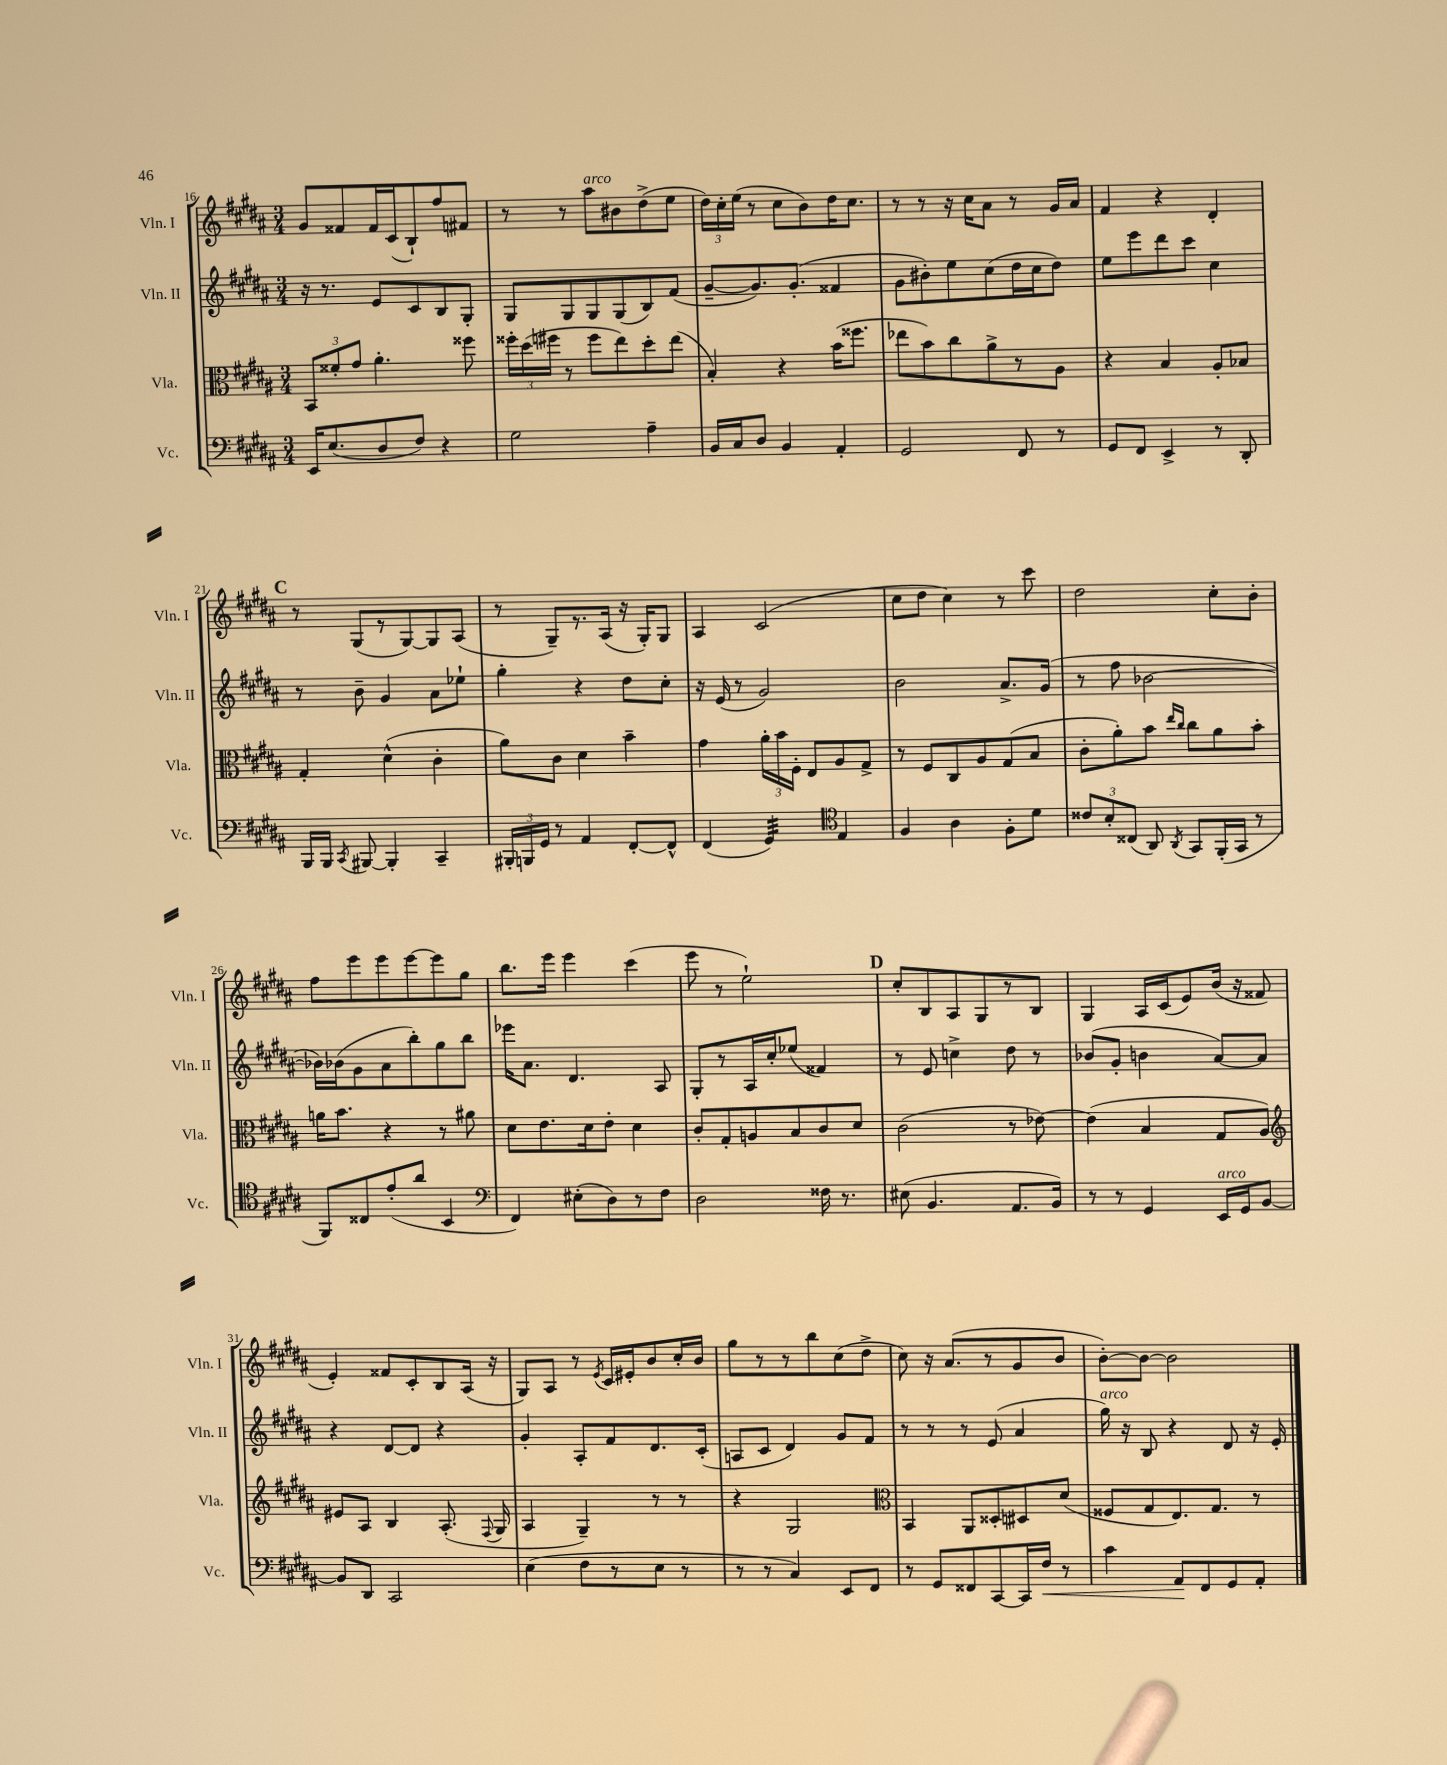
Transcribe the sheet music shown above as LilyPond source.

<<
\new StaffGroup <<
\new Staff = "s0" \with { instrumentName = "Vln. I" shortInstrumentName = "Vln. I" } {
    \clef treble \key b \major \numericTimeSignature \time 3/4
    \autoBeamOff gis'8[ fisis'8 fisis'16 cis'16( b8-!) fis''8 fis'8] |
    r8 r8 ais''8[^\markup { \italic "arco" } bis'8 dis''8->( e''8] |
    \tuplet 3/2 { dis''16[) cis''16-. e''16]( } r8 cis''8[ b'8) dis''16 cis''8.] |
    r8 r8 r16 cis''16[ ais'8] r8 gis'16[ ais'16] |
    fis'4 r4 dis'4-. |
    \mark \markup { \bold "C" } r8 gis8[( r8 gis8~) gis8 ais8]( |
    r8 gis8[--) r8. ais16]( r16 gis16[-.) gis8] |
    ais4 cis'2( |
    cis''8[ dis''8] cis''4) r8 cis'''8 |
    dis''2 cis''8[-. b'8]-. |
    fis''8[ e'''8 e'''8 e'''8~ e'''8 gis''8] |
    b''8.[ e'''16] e'''4 cis'''4( |
    e'''8 r8 e''2-!) |
    \mark \markup { \bold "D" } cis''8[-. b8 ais8 gis8 r8 b8] |
    gis4 ais16[ cis'16( e'8) b'16]( r16 fisis'8 |
    e'4-.) fisis'8[ cis'8-. b8 ais16]( r16 |
    gis8[) ais8] r8 \acciaccatura { e'8 } cis'16[ eis'16-. b'8 cis''16-. b'16] |
    gis''8[ r8 r8 b''8 cis''8( dis''8]-> |
    cis''8) r16 ais'8.[( r8 gis'8 b'8] |
    b'8[~-.) b'8]~ b'2 \bar "|." |
}
\new Staff = "s1" \with { instrumentName = "Vln. II" shortInstrumentName = "Vln. II" } {
    \clef treble \key b \major \numericTimeSignature \time 3/4
    \autoBeamOff r16 r8. e'8[ cis'8 b8 gis8]-. |
    gis8[ gis8 gis8 gis8( b8) fis'8]( |
    gis'8[~-- gis'8.) gis'8.]-.( fisis'4 |
    gis'8[ bis'8-.) e''8 cis''8( dis''16 cis''16 dis''8]) |
    e''8[ e'''8 dis'''8 cis'''8] cis''4 |
    \mark \markup { \bold "C" } r8 b'8-- gis'4 ais'8[ ees''8]-! |
    gis''4-. r4 dis''8[ cis''8]-. |
    r16 e'16( r8 gis'2) |
    b'2 ais'8.[-> gis'16]( |
    r8 fis''8 bes'2~ |
    bes'16[) bes'16( gis'8 ais'8 b''8-.) gis''8 b''8] |
    ees'''16[ ais'8.] dis'4. ais8 |
    gis8[-. r8 ais16 cis''16-. ees''8]( fisis'4) |
    \mark \markup { \bold "D" } r8 e'8 c''4-> dis''8 r8 |
    bes'8[( gis'8]-. b'4 ais'8[~) ais'8] |
    r4 dis'8[~ dis'8] r4 |
    gis'4-. ais8[-. fis'8 dis'8. cis'16]-.( |
    a8[ cis'8] dis'4) gis'8[ fis'8] |
    r8 r8 r8 e'8( ais'4 |
    gis''16^\markup { \italic "arco" }) r16 b8 r4 dis'8 r16 e'16-. \bar "|." |
}
\new Staff = "s2" \with { instrumentName = "Vla." shortInstrumentName = "Vla." } {
    \clef alto \key b \major \numericTimeSignature \time 3/4
    \autoBeamOff \tuplet 3/2 { b,8[ fisis'8-. gis'8] } ais'4.-. fisis''8 |
    \tuplet 3/2 { fisis''16[-. dis''16( fis''16] } r8 fis''8[ e''8) dis''8-. e''8]( |
    b4-.) r4 b'16[( fisis''8.] |
    ees''8[ b'8) cis''8 ais'8-> r8 ais8] |
    r4 b4 ais8[-. bes8] |
    \mark \markup { \bold "C" } gis4-. dis'4-^( cis'4-. |
    ais'8[) cis'8] dis'4 b'4-- |
    gis'4 \tuplet 3/2 { ais'16[-. b'16 fis16]-. } e8[ ais8 gis8]-> |
    r8 fis8[ cis8 ais8 gis8( b8] |
    cis'8[-. ais'8-.) b'8] \grace { e''16[ cis''16] } cis''8[ ais'8 b'8]-. |
    a'16[ b'8.] r4 r8 ais'8 |
    dis'8[ e'8. dis'16 e'8]-. dis'4 |
    cis'8[-. gis8-. a8 b8 cis'8 dis'8] |
    \mark \markup { \bold "D" } cis'2( r8 ees'8~) |
    ees'4( b4 gis8[ ais8]) |
    \clef treble eis'8[ ais8] b4 ais8.-.( \appoggiatura { fis8 } gis16 |
    ais4 gis4--) r8 r8 |
    r4 gis2 |
    \clef alto b,4 ais,8[ disis8-. dis8 dis'8]( |
    fisis8[ gis8 e8.) gis8.] r8 \bar "|." |
}
\new Staff = "s3" \with { instrumentName = "Vc." shortInstrumentName = "Vc." } {
    \clef bass \key b \major \numericTimeSignature \time 3/4
    \autoBeamOff e,16[ e8.( dis8 fis8]) r4 |
    gis2 ais4-- |
    b,16[ cis16 dis8] b,4 ais,4-. |
    gis,2 fis,8 r8 |
    gis,8[ fis,8] e,4-> r8 dis,8-. |
    \mark \markup { \bold "C" } b,,16[ b,,16] \acciaccatura { cis,8 } bis,,8~ bis,,4-. cis,4-- |
    \tuplet 3/2 { bis,,16[-. b,,16 gis,16] } r8 ais,4 fis,8[~-. fis,8]-^ |
    fis,4( gis,4:32) \clef tenor e4 |
    fis4 ais4 fis8[-. dis'8] |
    \tuplet 3/2 { cisis'8[ b8-. cisis8]( } ais,8) \acciaccatura { ais,8 } gis,8[ fis,16-.( gis,16] r8 |
    fis,8[) cisis8 e'8-.( ais'8] b,4 |
    \clef bass fis,4) eis8[-.( dis8) r8 fis8] |
    dis2 fisis16 r8. |
    \mark \markup { \bold "D" } eis8( b,4. ais,8.[ b,16]) |
    r8 r8 gis,4 e,16[^\markup { \italic "arco" } gis,16 b,8]~ |
    b,8[ dis,8] cis,2 |
    e4( fis8[ r8 e8] r8 |
    r8 r8 cis4) e,8[ fis,8] |
    r8 gis,8[ fisis,8 cis,8~ cis,16 fis16]\< r8 |
    cis'4 ais,8[\! fis,8 gis,8 ais,8]-. \bar "|." |
}
>>
>>
\layout { \context { \Score currentBarNumber = #16 } }
